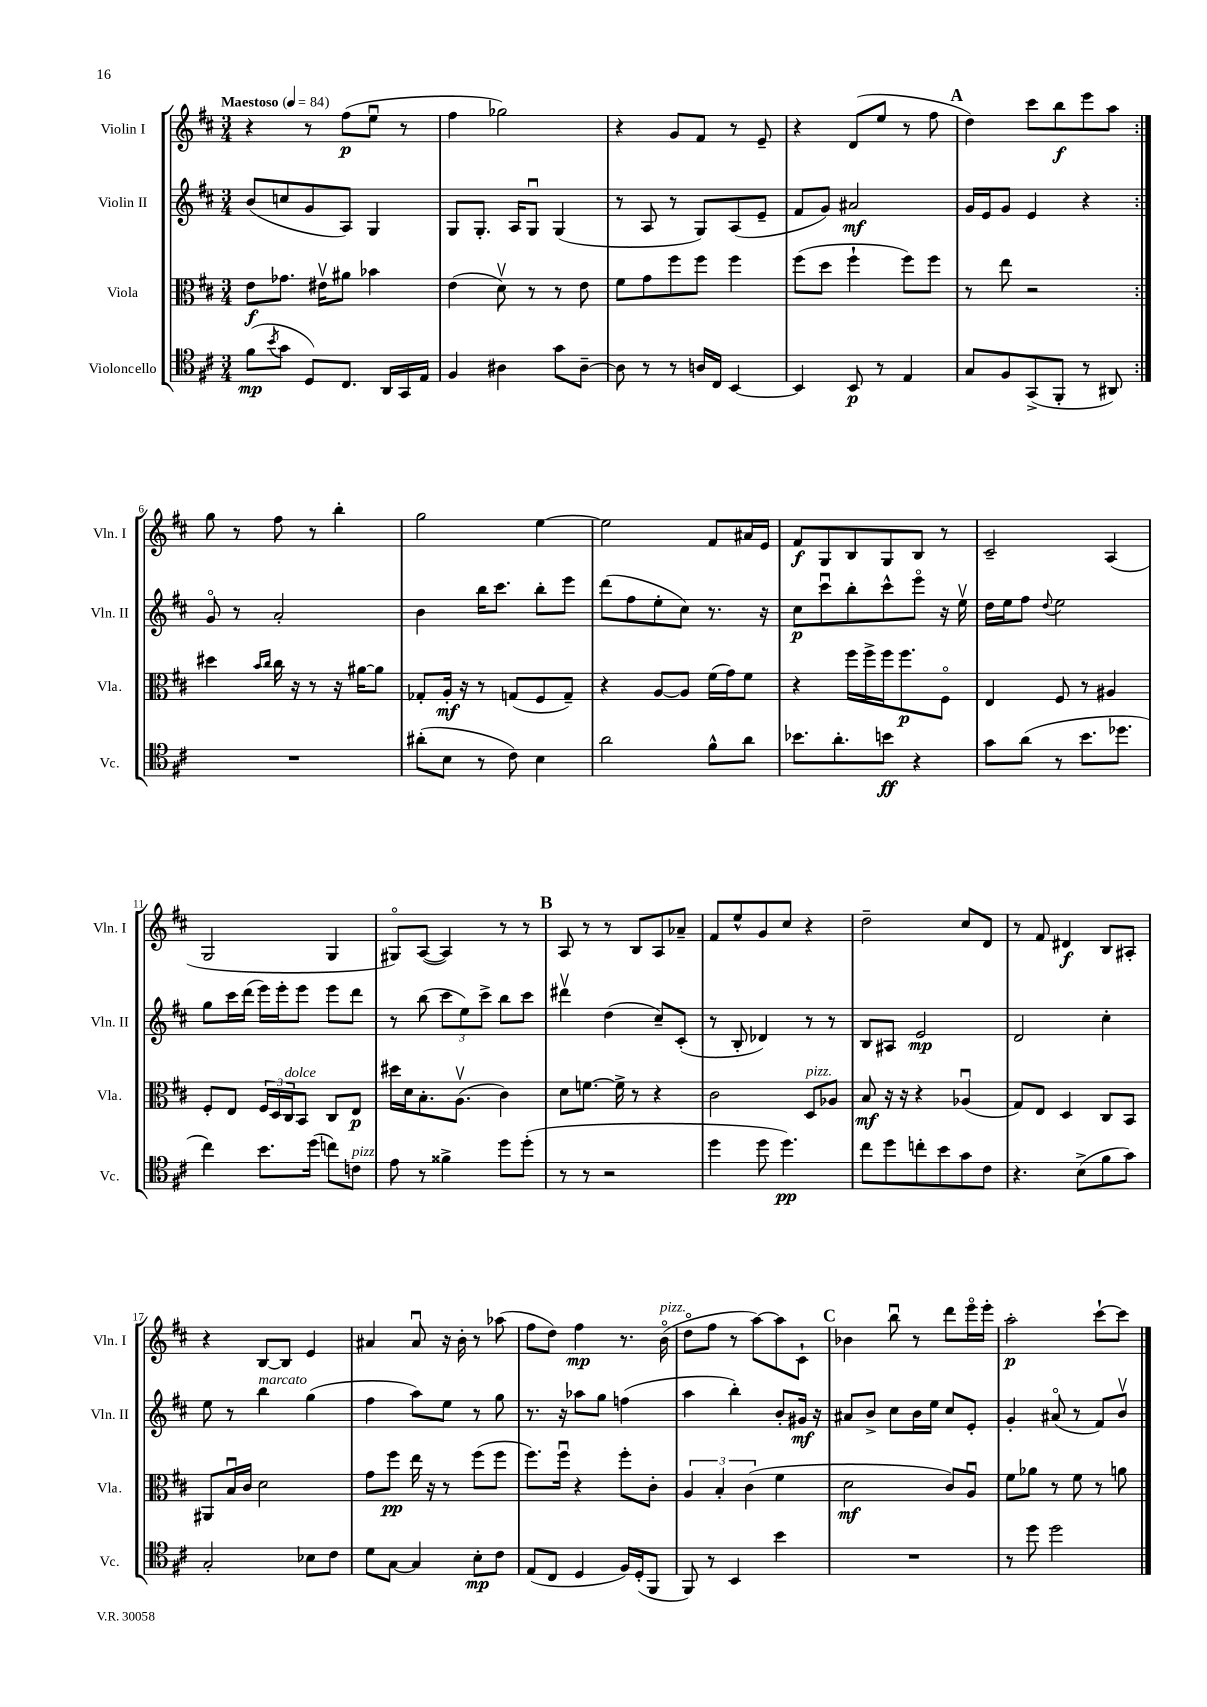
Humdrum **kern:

**kern	**kern	**kern	**kern
*staff4	*staff3	*staff2	*staff1
*clefC4	*clefC3	*clefG2	*clefG2
*k[f#c#]	*k[f#c#]	*k[f#c#]	*k[f#c#]
*M3/4	*M3/4	*M3/4	*M3/4
*MM84	*MM84	*MM84	*MM84
(8f#	8e	(8b	4r
8qb	.	.	.
8g	8.g-	8cc	.
8D)	.	8g	8r
.	16e#v	.	.
8.C#	8a#	8A)	(8ff#
.	4b-	4G	8eeu
16AA	.	.	.
16GG	.	.	8r
16E	.	.	.
=	=	=	=
4F#	(4e	8G	4ff#
.	.	8.G'	.
4A#	8dv)	.	2gg-)
.	.	16A	.
.	8r	8Gu	.
8g	8r	(4G	.
[8A#~	8e	.	.
=	=	=	=
8A#]	8f#	8r	4r
8r	8g	8A	.
8r	8ff#	8r	8g
16A	8ff#	8G)	8f#
16C#	.	.	.
[4BB	4ff#	(8A	8r
.	.	8e~	8e~
=	=	=	=
4BB]	(8ff#	8f#	4r
.	8dd	8g)	.
8BB	4ff#`	2a#	(8d
8r	.	.	8ee
4E	8ff#)	.	8r
.	8ff#	.	8ff#
=	=	=	=
8G	8r	16g	4dd)
.	.	16e	.
8F#	8ee	8g	.
(8GG^	2r	4e	8ccc#
8FF#'	.	.	8bb
8r	.	4r	8eee
8AA#)	.	.	8aa
=:|!	=:|!	=:|!	=:|!
2.r	4dd#	8go	8gg
.	.	8r	8r
.	16qqb	.	.
.	16qqcc#	.	.
.	16cc#	2a'	8ff#
.	16r	.	.
.	8r	.	8r
.	16r	.	4bb'
.	[16a#	.	.
.	8a#]	.	.
=	=	=	=
(8a#'	8G-'	4b	2gg
8B	16A'	.	.
.	16r	.	.
8r	8r	16bb	.
.	.	8.ccc#	.
8c#)	(8G	.	.
4B	8F#	8bb'	[4ee
.	8G~)	8eee	.
=	=	=	=
2a	4r	(8ddd	2ee]
.	.	8ff#	.
.	[8A	8ee'	.
.	8A]	8cc#)	.
8f#^^	(16f#	8.r	8f#
.	16g)	.	.
8a	8f#	.	16a#
.	.	16r	16e
=	=	=	=
8.b-	4r	8cc#	8f#
.	.	8ccc#u	8G
8.a'	.	.	.
.	16ff#	8bb'	8B
.	16ff#^	.	.
8b	16ff#	8ccc#^^	8G
.	8.ff#	.	.
4r	.	8eeeo	8B
.	8F#o	16r	8r
.	.	16eev	.
=	=	=	=
8g	4E	16dd	2c#~
.	.	16ee	.
(8a	.	8ff#	.
.	.	8qqdd	.
8r	8F#	2ee	.
8.b	8r	.	.
.	4A#	.	(4A
8.dd-	.	.	.
=	=	=	=
4cc#)	8F#'	8gg	2G
.	8E	16ccc#	.
.	.	(16ddd	.
8.b	24F#	16eee)	.
.	24D	.	.
.	.	16eee'	.
.	24C#	.	.
.	8BB	8eee	.
(16dd	.	.	.
8cc)	8C#	8eee	4G
8c	8E	8ddd	.
=	=	=	=
8e	16dd#	8r	8G#o)
.	16d	.	.
8r	8.B'	(8bb	([8A
4f##^	.	12ccc#	4A])
.	(8.Av	.	.
.	.	12ee)	.
.	.	12ccc#^	.
8dd	4c#)	8bb	8r
(8dd'	.	8ccc#	8r
=	=	=	=
8r	8d	4ddd#v	8A
8r	[8.f	.	8r
2r	.	(4dd	8r
.	16f^]	.	.
.	8r	.	8B
.	4r	8cc#~)	8A
.	.	(8c#'	8a-~
=	=	=	=
4dd	2c#	8r	8f#
.	.	8B'	8ee^^
8dd	.	4d-)	8g
4.dd)	.	.	8cc#
.	8D	8r	4r
.	8A-	8r	.
=	=	=	=
8cc#	8B	8B	2dd~
8dd	16r	8A#	.
.	16r	.	.
8cc'	4r	2e	.
8b	.	.	.
8g	(4A-u	.	8cc#
8c#	.	.	8d
=	=	=	=
4.r	8G)	2d	8r
.	8E	.	8f#
.	4D	.	4d#
(8B^	.	.	.
8f#	8C#	4cc#'	8B
8g)	8BB	.	8A#'
=	=	=	=
2G'	8AA#	8ee	4r
.	16Bu	8r	.
.	16c#	.	.
.	2d	4bb	[8B
.	.	.	8B]
8B-	.	(4gg	4e
8c#	.	.	.
=	=	=	=
8d	8g	4ff#	4a#
[8G	8ff#	.	.
4G]	16ee	8aa)	8a#u
.	16r	.	.
.	8r	8ee	16r
.	.	.	16b'
8B'	(8ff#	8r	8r
8c#	8ff#	8gg	(8aa-
=	=	=	=
(8E	8.ff#)	8.r	8ff#
8C#	.	.	8dd)
.	16ff#u	16r	.
4D	4r	8aa-	4ff#
.	.	8gg	.
16F#)	8ff#'	(4ff	8.r
(16D'	.	.	.
8FF#	8c#'	.	.
.	.	.	(16bo
=	=	=	=
8FF#)	6A	4aa	8ddo
8r	.	.	8ff#
.	6B'	.	.
4BB	.	4bb')	8r
.	(6c#	.	.
.	.	.	[8aa)
4b	4f#	8b'	8aa]
.	.	16g#	8c#`
.	.	16r	.
=	=	=	=
2.r	2d	8a#	4b-
.	.	8b^	.
.	.	8cc#	8bbu
.	.	16b	8r
.	.	16ee	.
.	8c#)	8cc#	8ddd
.	8Au	8e'	16eeeo
.	.	.	16eee'
=	=	=	=
8r	8f#	4g'	2aa'
8dd	8a-	.	.
2dd	8r	(8a#o	.
.	8f#	8r	.
.	8r	8f#)	[8ccc#`
.	8a	8bv	8ccc#]
==	==	==	==
*-	*-	*-	*-
